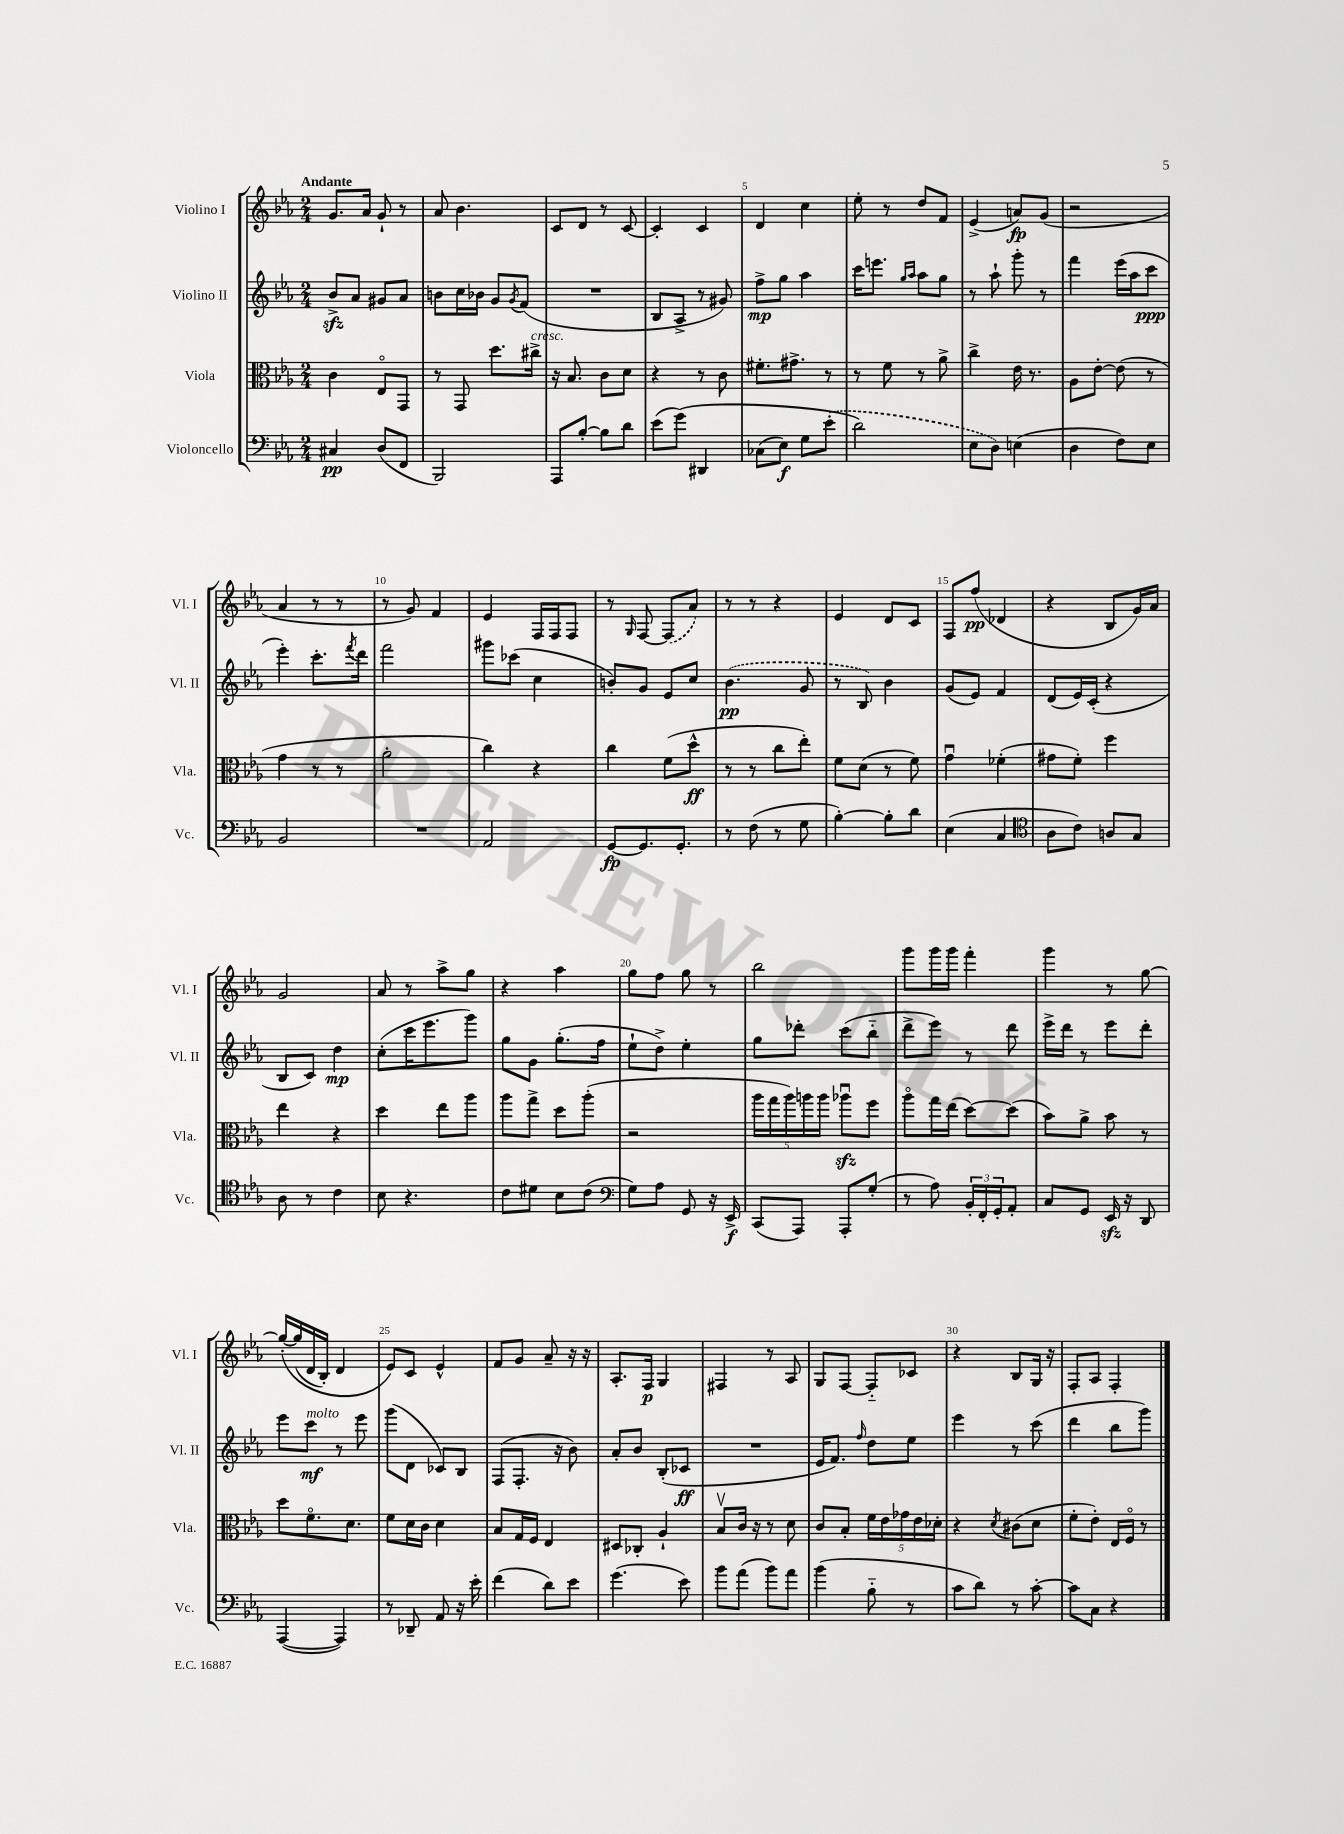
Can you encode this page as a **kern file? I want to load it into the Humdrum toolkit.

**kern	**dynam	**kern	**dynam	**kern	**dynam	**kern	**dynam
*part4	*part4	*part3	*part3	*part2	*part2	*part1	*part1
*staff4	*staff4	*staff3	*staff3	*staff2	*staff2	*staff1	*staff1
*I"Violoncello	*	*I"Viola	*	*I"Violino II	*	*I"Violino I	*
*I'Vc.	*	*I'Vla.	*	*I'Vl. II	*	*I'Vl. I	*
*clefF4	*	*clefC3	*	*clefG2	*	*clefG2	*
*k[b-e-a-]	*	*k[b-e-a-]	*	*k[b-e-a-]	*	*k[b-e-a-]	*
*M2/4	*	*M2/4	*	*M2/4	*	*M2/4	*
=1	=1	=1	=1	=1	=1	=1	=1
!	!	!	!	!	!	!LO:TX:a:B:t=Andante	!
4C#X/	pp	4c\	.	8b-zz^/L	.	8.g/L	.
.	.	.	.	8a-/J	.	.	.
.	.	.	.	.	.	16a-/Jk	.
(8D/L	.	8E-/L	.	8g#X/L	.	8g`/	.
8FF/J	.	8GG/J	.	8a-/J	.	8r	.
=2	=2	=2	=2	=2	=2	=2	=2
2BBB-/)	.	8r	.	8bn\L	.	8a-/	.
.	.	8GG/	.	16cc\L	.	4.b-\	.
.	.	.	.	16b-X\JJ	.	.	.
.	.	8.dd\L	.	8g/L	.	.	.
.	.	.	.	8qg/	.	.	.
.	.	.	.	(8f/J	.	.	.
!	!	!LO:TX:a:i:t=cresc.	!	!	!	!	!
.	.	16cc#X^\Jk	.	.	.	.	.
=3	=3	=3	=3	=3	=3	=3	=3
8AAA-/L	.	16r	.	2r	.	8c/L	.
.	.	8.B-/	.	.	.	.	.
[8B-'/J	.	.	.	.	.	8d/J	.
8B-\L]	.	8c\L	.	.	.	8r	.
8d\J	.	8d\J	.	.	.	[8c/	.
=4	=4	=4	=4	=4	=4	=4	=4
(8e-\L	.	4r	.	8B-/L	.	4c'/]	.
(8g\J)	.	.	.	8A-^/J	.	.	.
4DD#X/	.	8r	.	8r	.	4c/	.
.	.	8c\	.	8g#X/)	.	.	.
=5	=5	=5	=5	=5	=5	=5	=5
(8C-X\L	.	8.f#X'\L	.	8ff^\L	mp	4d/	.
8E-\J)	f	.	.	8gg\J	.	.	.
.	.	8.g#X^\J	.	.	.	.	.
8G\L	.	.	.	4aa-\	.	4cc\	.
(8e-'\J	.	8r	.	.	.	.	.
=6	=6	=6	=6	=6	=6	=6	=6
2d\)	.	8r	.	16ccc\KL	.	8ee-'\	.
.	.	.	.	8.eeen\J	.	.	.
.	.	8f\	.	.	.	8r	.
.	.	.	.	16qqgg/LL	.	.	.
.	.	.	.	16qqaa-/JJ	.	.	.
.	.	8r	.	8aa-\L	.	8dd/L	.
.	.	8a-^\	.	8gg\J	.	8f/J	.
=7	=7	=7	=7	=7	=7	=7	=7
8E-\L	.	4cc^\	.	8r	.	(4e-^/	.
8D\J)	.	.	.	8aa-`\	.	.	.
(4En\	.	16e-\	.	8ggg'\	.	8an/L)	fp
.	.	8.r	.	.	.	.	.
.	.	.	.	8r	.	(8g/J	.
=8	=8	=8	=8	=8	=8	=8	=8
4D\	.	8A-\L	.	4fff\	.	2r	.
.	.	[8e-'\J	.	.	.	.	.
8F\L)	.	(8e-\]	.	(16eee-\LL	.	.	.
.	.	.	.	16aa-\J	.	.	.
8E-\J	.	8r	.	8ccc\J	ppp	.	.
!!LO:LB:g=z
=9	=9	=9	=9	=9	=9	=9	=9
2BB-/	.	4g\	.	4eee-'\)	.	4a-/	.
.	.	8r	.	8.ccc'\L	.	8r	.
.	.	8r	.	.	.	8r	.
.	.	.	.	8qfff/	.	.	.
.	.	.	.	16ddd\Jk	.	.	.
=10	=10	=10	=10	=10	=10	=10	=10
2r	.	2a-'\	.	2fff\	.	8r	.
.	.	.	.	.	.	8g/)	.
.	.	.	.	.	.	4f/	.
=11	=11	=11	=11	=11	=11	=11	=11
2AA-/	.	4cc\)	.	8ggg#X\L	.	4e-/	.
.	.	.	.	(8ccc-X\J	.	.	.
.	.	4r	.	4cc\	.	16F/LL	.
.	.	.	.	.	.	16F/J	.
.	.	.	.	.	.	8F/J	.
=12	=12	=12	=12	=12	=12	=12	=12
[8GG/L	fp	4cc\	.	8bn'/L)	.	8r	.
.	.	.	.	.	.	16qqG/	.
8.GG/]	.	.	.	8g/J	.	[8F/	.
.	.	(8f\L	.	8e-/L	.	(8F/L]	.
8.GG'/J	.	.	.	.	.	.	.
.	.	8dd^^\J	ff	8cc/J	.	8a-/J)	.
=13	=13	=13	=13	=13	=13	=13	=13
8r	.	8r	.	(4.b-\	pp	8r	.
(8F\	.	8r	.	.	.	8r	.
8r	.	8cc\L	.	.	.	4r	.
8G\	.	8ee-'\J)	.	8g/	.	.	.
=14	=14	=14	=14	=14	=14	=14	=14
[4B-'\)	.	8f\L	.	8r	.	4e-/	.
.	.	(8d\J	.	8B-/)	.	.	.
8B-'\L]	.	8r	.	4b-\	.	8d/L	.
8d\J	.	8f\)	.	.	.	8c/J	.
=15	=15	=15	=15	=15	=15	=15	=15
(4E-\	.	4gu\	.	(8g/L	.	8F/L	.
.	.	.	.	8e-/J)	.	(8ff/J	pp
4C/	.	(4f-X'\	.	4f/	.	4d-X/	.
=16	=16	=16	=16	=16	=16	=16	=16
*clefC4	*	*	*	*	*	*	*
8A-\L	.	8g#X\L	.	(8d/L	.	4r	.
8c\J)	.	8f'\J)	.	16e-/L)	.	.	.
.	.	.	.	(16c'/JJ	.	.	.
8An/L	.	4ff\	.	4r	.	8B-/L	.
8G/J	.	.	.	.	.	16g/L)	.
.	.	.	.	.	.	16a-/JJ	.
!!LO:LB:g=z
=17	=17	=17	=17	=17	=17	=17	=17
8A-\	.	4ee-\	.	8B-/L	.	2g/	.
8r	.	.	.	8c/J)	.	.	.
4c\	.	4r	.	4dd\	mp	.	.
=18	=18	=18	=18	=18	=18	=18	=18
8B-\	.	4dd\	.	(8cc'\L	.	8a-/	.
4.r	.	.	.	16ccc\K	.	8r	.
.	.	.	.	8.eee-\	.	.	.
.	.	8ee-\L	.	.	.	8aa-^\L	.
.	.	8aa-\J	.	8ggg\J)	.	8gg\J	.
=19	=19	=19	=19	=19	=19	=19	=19
8c\L	.	8aa-\L	.	8gg\L	.	4r	.
8d#X\J	.	8gg^\J	.	8g\J	.	.	.
8B-\L	.	8dd\L	.	(8.gg'\L	.	4aa-\	.
(8c\J	.	(8aa-'\J	.	.	.	.	.
.	.	.	.	16ff\Jk	.	.	.
=20	=20	=20	=20	=20	=20	=20	=20
*clefF4	*	*	*	*	*	*	*
8G\L)	.	2r	.	8ee-`\L	.	8gg\L	.
8A-\J	.	.	.	8dd^\J)	.	8ff\J	.
8GG/	.	.	.	4ee-'\	.	8gg\	.
16r	.	.	.	.	.	8r	.
16EE-^/	f	.	.	.	.	.	.
=21	=21	=21	=21	=21	=21	=21	=21
(8CC/L	.	20aa-\LL	.	8gg\L	.	2bb-\	.
.	.	20gg\	.	.	.	.	.
.	.	20aa-\)	.	.	.	.	.
8AAA-/J)	.	.	.	8ddd-X'\J	.	.	.
.	.	20aan\	.	.	.	.	.
.	.	20aa\JJ	.	.	.	.	.
8AAA-'/L	.	8aa-Xzzu\L	.	(8ccc\L	.	.	.
(8G'/J	.	8ff\J	.	8bb-\J	.	.	.
=22	=22	=22	=22	=22	=22	=22	=22
8r	.	8aa-\L	.	8ddd^\L	.	8ggg\L	.
8A-\)	.	16gg\L	.	8eee-\J)	.	16ggg\L	.
.	.	(16ee-\JJ	.	.	.	16ggg\JJ	.
24BB-'/LL	.	[8dd\L)	.	8r	.	4fff'\	.
24FF'/	.	.	.	.	.	.	.
24GG'/J	.	.	.	.	.	.	.
8AA-'/J	.	(8dd\J]	.	8ddd\	.	.	.
=23	=23	=23	=23	=23	=23	=23	=23
8C/L	.	8b-\L)	.	16eee-^\LL	.	4ggg\	.
.	.	.	.	16ddd\JJ	.	.	.
8GG/J	.	8a-^\J	.	8r	.	.	.
16EE-zz/	.	8b-\	.	8eee-\L	.	8r	.
16r	.	.	.	.	.	.	.
8DD/	.	8r	.	8ddd'\J	.	[8gg\	.
!!LO:LB:g=z
=24	=24	=24	=24	=24	=24	=24	=24
([4AAA-/	.	8dd\L	.	8eee-\L	.	(16gg'/LL_	.
.	.	.	.	.	.	(16gg/]	.
!	!	!	!	!LO:TX:a:i:t=molto	!	!	!
.	.	8.f\	.	8ccc\J	mf	16d/	.
.	.	.	.	.	.	16B-'/JJ)	.
4AAA-/])	.	.	.	8r	.	4d/	.
.	.	8.d\J	.	.	.	.	.
.	.	.	.	8eee-\	.	.	.
=25	=25	=25	=25	=25	=25	=25	=25
8r	.	8f\L	.	(8ggg\L	.	8e-/L)	.
8DD-X~/	.	16d\L	.	8d\J	.	8c/J	.
.	.	16c\JJ	.	.	.	.	.
8AA-/	.	4d\	.	8c-X/L)	.	4e-^^/	.
16r	.	.	.	8B-/J	.	.	.
16e-'\	.	.	.	.	.	.	.
=26	=26	=26	=26	=26	=26	=26	=26
(4f\	.	8B-/L	.	(8F/L	.	8f/L	.
.	.	16G/L	.	8.F'/J	.	8g/J	.
.	.	16F/JJ	.	.	.	.	.
8d\L)	.	4E-/	.	.	.	8a-~/	.
.	.	.	.	16r	.	.	.
8e-\J	.	.	.	8b-\)	.	16r	.
.	.	.	.	.	.	16r	.
=27	=27	=27	=27	=27	=27	=27	=27
(4.g\	.	8D#X/L	.	8a-'/L	.	8.A-'/L	.
.	.	8C-X'/J	.	8b-/J	.	.	.
.	.	.	.	.	.	16F/Jk	p
.	.	4A-`/	.	(8B-'/L	.	4G/	.
8e-\)	.	.	.	8c-X/J	ff	.	.
=28	=28	=28	=28	=28	=28	=28	=28
8b-\L	.	8B-v/L	.	2r	.	4F#X/	.
(8a-\J	.	16c/Jk	.	.	.	.	.
.	.	16r	.	.	.	.	.
8b-\L)	.	8r	.	.	.	8r	.
8a-\J	.	8d\	.	.	.	8A-/	.
=29	=29	=29	=29	=29	=29	=29	=29
(4b-\	.	8c/L	.	16e-/KL	.	8G/L	.
.	.	.	.	8.f/J)	.	.	.
.	.	8B-'/J	.	.	.	[8F/J	.
.	.	.	.	16qqff/	.	.	.
8B-\	.	20f\LL	.	8dd\L	.	8F/L]	.
.	.	20e-\	.	.	.	.	.
.	.	20g-X\	.	.	.	.	.
8r	.	.	.	8ee-\J	.	8c-X/J	.
.	.	20e-\	.	.	.	.	.
.	.	20d-X'\JJ	.	.	.	.	.
=30	=30	=30	=30	=30	=30	=30	=30
8c\L	.	4r	.	4eee-\	.	4r	.
8d\J)	.	.	.	.	.	.	.
.	.	8qd/	.	.	.	.	.
8r	.	(8c#X\L	.	8r	.	8B-/L	.
[8c'\	.	8d\J	.	(8ccc\	.	16G/Jk	.
.	.	.	.	.	.	16r	.
=31	=31	=31	=31	=31	=31	=31	=31
8c\L]	.	8f'\L	.	4ddd\	.	8F'/L	.
8C\J	.	8e-'\J)	.	.	.	8A-/J	.
4r	.	16E-/LL	.	8bb-\L	.	4F'/	.
.	.	16F/JJ	.	.	.	.	.
.	.	8r	.	8ggg\J)	.	.	.
==	==	==	==	==	==	==	==
*-	*-	*-	*-	*-	*-	*-	*-
